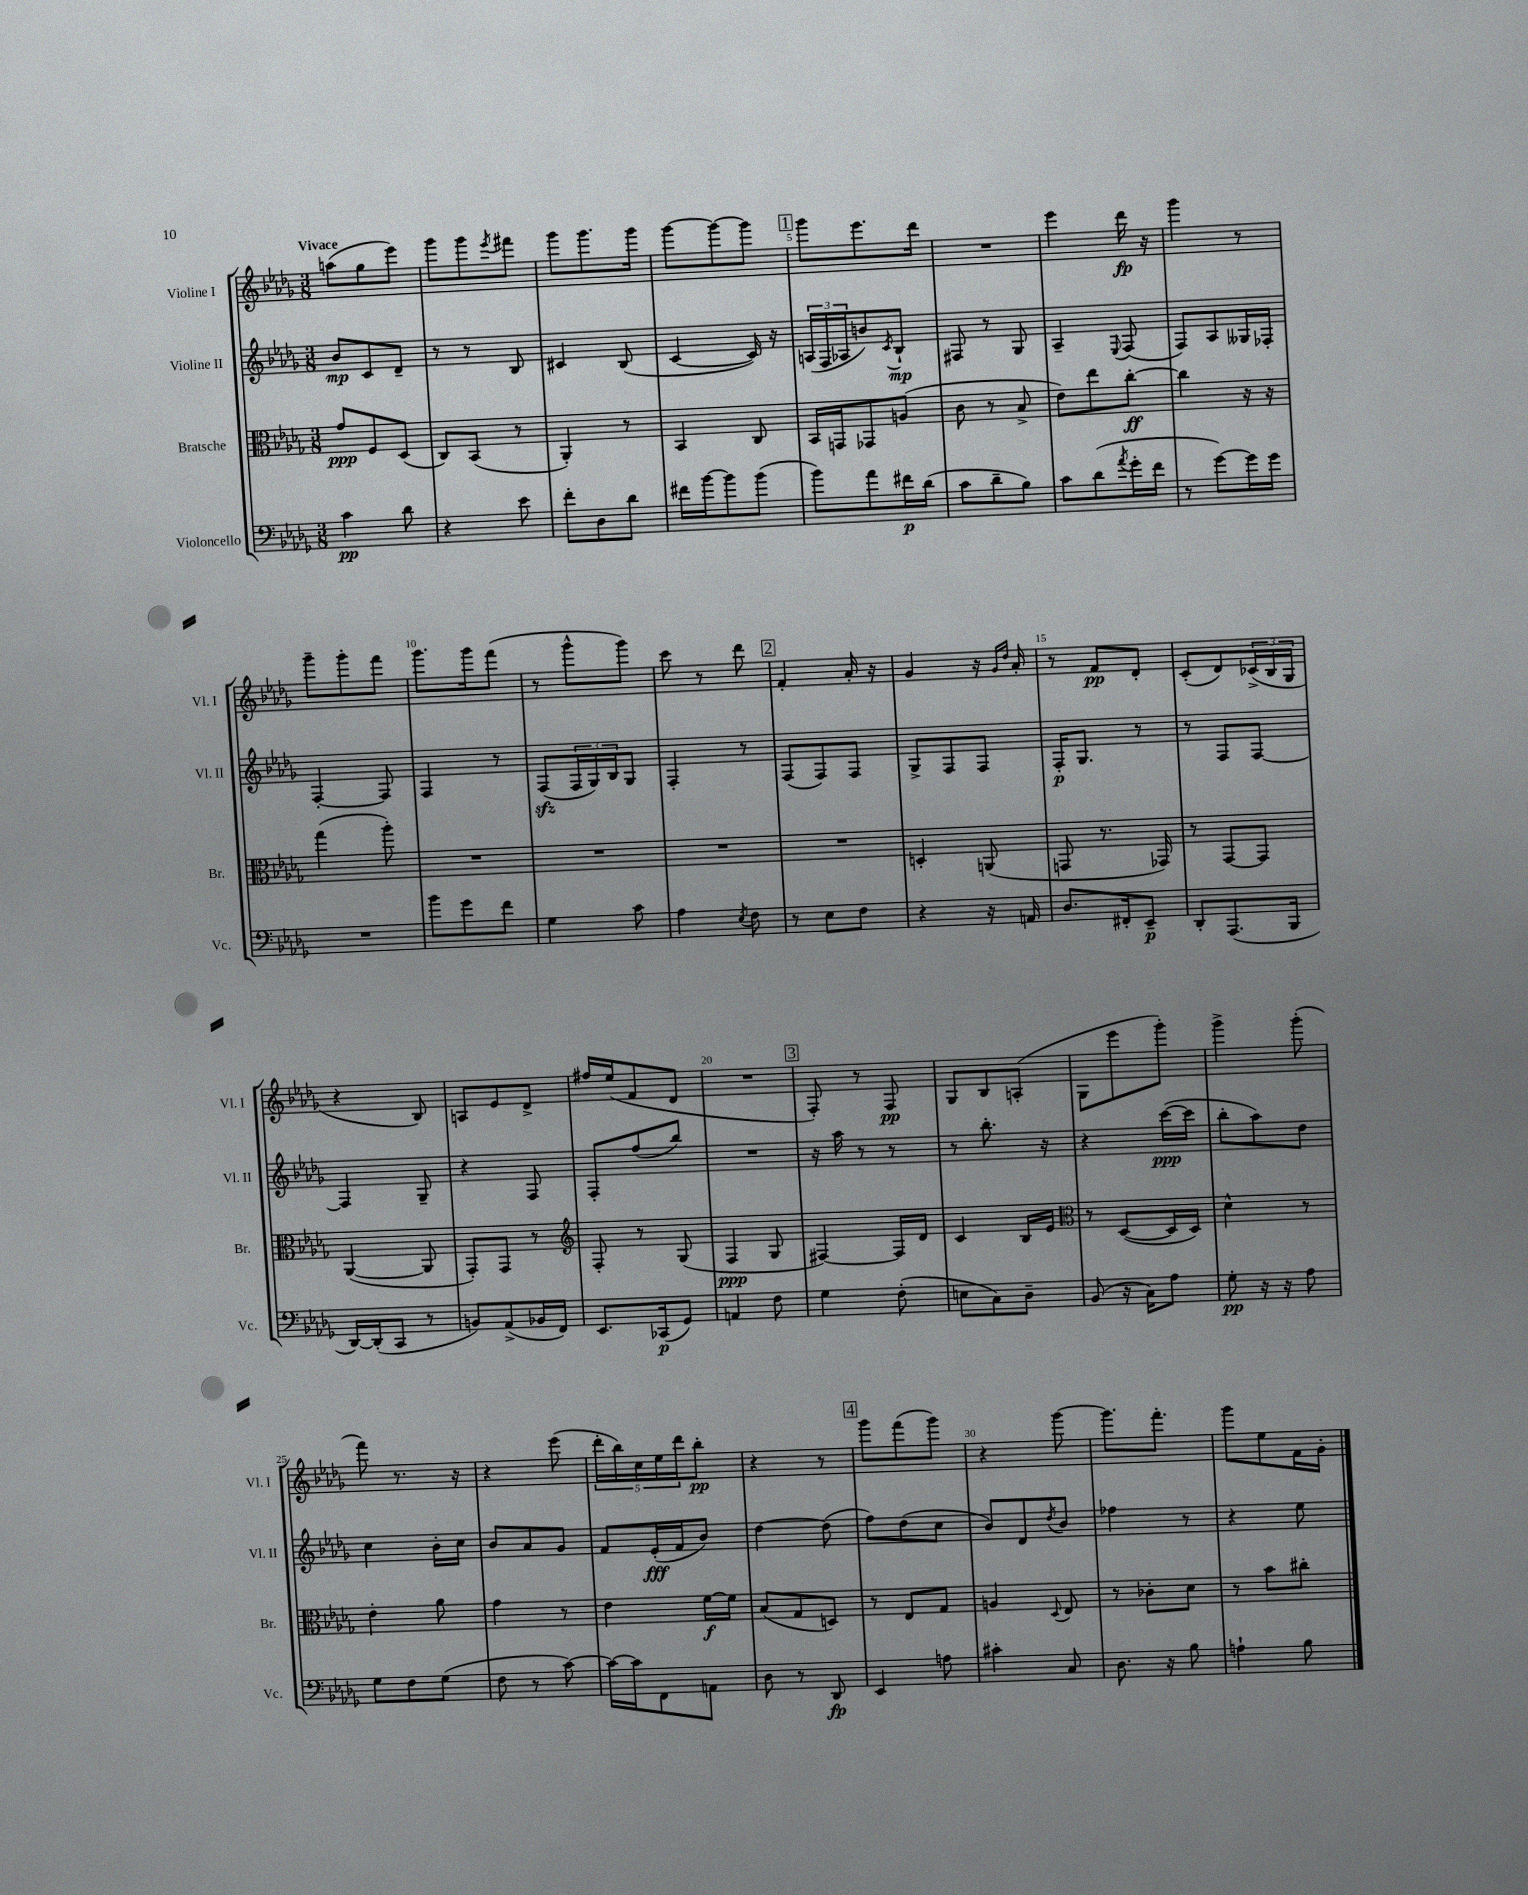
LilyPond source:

<<
\new StaffGroup <<
\new Staff = "s0" \with { instrumentName = "Violine I" shortInstrumentName = "Vl. I" } {
    \clef treble \key des \major \numericTimeSignature \time 3/8 \tempo "Vivace"
    a''8( ges''8 ees'''8) |
    ges'''8 ges'''8 \acciaccatura { ees'''8 } fis'''8 |
    ges'''8 ges'''8. ges'''16 |
    ges'''8~ ges'''8~ ges'''8 |
    \mark \markup { \box "1" } ges'''8 ees'''8. des'''16 |
    R4. |
    ees'''4 des'''16\fp r16 |
    ges'''4 r8 |
    ges'''8-- ges'''8-. f'''8 |
    ges'''8. ges'''16 f'''8( |
    r8 ges'''8-^ ges'''8) |
    c'''8 r8 des'''8 |
    \mark \markup { \box "2" } f'4-. aes'16-. r16 |
    ges'4 r16 \grace { ges'16 des''16 } aes'16-. |
    r8 f'8\pp des'8-. |
    c'8-.( des'8) \tuplet 3/2 { ces'16->( bes16 ges16 } |
    r4 bes8) |
    a8 ees'8 des'8-> |
    fis''16 ees''16( f'8 des'8 |
    R4. |
    \mark \markup { \box "3" } f8-.) r8 f8\pp |
    ges8 bes8 a8-.( |
    ges8 ees'''8 ges'''8-.) |
    ges'''4-> ges'''8-.( |
    f'''8) r8. r16 |
    r4 ees'''8( |
    \tuplet 5/4 { des'''16-. bes''16) c''16 ees''16 des'''16 } bes''8-.\pp |
    r4 r8 |
    \mark \markup { \box "4" } ges'''8 f'''8( ges'''8) |
    r4 ges'''8~ |
    ges'''8. f'''8.-. |
    ges'''8 ees''8 f'16 ges'16-. \bar "|." |
}
\new Staff = "s1" \with { instrumentName = "Violine II" shortInstrumentName = "Vl. II" } {
    \clef treble \key des \major \numericTimeSignature \time 3/8
    bes'8\mp c'8 des'8-- |
    r8 r8 bes8 |
    cis'4 bes8( |
    c'4~ c'16) r16 |
    \mark \markup { \box "1" } \tuplet 3/2 { a16( f16 aes16 } b'8) \acciaccatura { c'8 } bes8-!\mp |
    fis8 r8 ges8 |
    aes4-- \appoggiatura { ees8 } f8( |
    f8) aes8 geses16 fes16-. |
    f4~-. f8 |
    f4 r8 |
    f8\sfz( \tuplet 3/2 { f16 ges16) bes16 } ges8 |
    f4-. r8 |
    \mark \markup { \box "2" } f8( f8) f8 |
    ges8-> f8 f8 |
    f16-.\p ges8. r8 |
    r8 f8 f8~ |
    f4 ges8-- |
    r4 f8 |
    f8-. f''8( bes''8) |
    R4. |
    \mark \markup { \box "3" } r16 aes''16 r8 r8 |
    r8 bes''8.-. r16 |
    r4 c'''16~\ppp( c'''16 |
    bes''8-. aes''8) des''8 |
    c''4 bes'16-. c''16 |
    bes'8 aes'8 ges'8 |
    f'8 ees'16-.\fff( f'16 bes'8) |
    des''4~ des''8( |
    \mark \markup { \box "4" } f''8) des''8( c''8 |
    bes'8) des'8 \acciaccatura { des''8 } bes'8 |
    fes''4 r8 |
    r4 ees''8 \bar "|." |
}
\new Staff = "s2" \with { instrumentName = "Bratsche" shortInstrumentName = "Br." } {
    \clef alto \key des \major \numericTimeSignature \time 3/8
    ges'8\ppp f8 des8( |
    c8) bes,8( r8 |
    aes,4-.) r8 |
    bes,4 c8 |
    \mark \markup { \box "1" } bes,16 g,16 ges,8 a8( |
    c'8 r8 bes8-> |
    ees'8) ees''8 c''8~-.\ff |
    c''4 r16 r16 |
    ges''4( aes''8-.) |
    R4. |
    R4. |
    R4. |
    \mark \markup { \box "2" } R4. |
    d4-. a,8( |
    g,8 r8. ges,16) |
    r8 ges,8~ ges,8 |
    aes,4~( aes,8 |
    ges,8-.) ges,8 r8 |
    \clef treble f8-. r8 ges8( |
    f4\ppp ges8 |
    \mark \markup { \box "3" } fis4~) fis16 des'16 |
    c'4 bes16 ees'16 |
    \clef alto r8 des8~( des16 des16) |
    des'4-^ r8 |
    ees'4-. aes'8 |
    ges'4 r8 |
    ees'4 f'16~\f f'16 |
    bes8( ges8 d8) |
    \mark \markup { \box "4" } r8 ees8 ges8 |
    a4 \appoggiatura { des8 } ees8 |
    r8 ces'8-. des'8 |
    r8 bes'8 cis''8-. \bar "|." |
}
\new Staff = "s3" \with { instrumentName = "Violoncello" shortInstrumentName = "Vc." } {
    \clef bass \key des \major \numericTimeSignature \time 3/8
    c'4\pp des'8 |
    r4 ees'8 |
    f'8-. des8 des'8 |
    fis'16 bes'16~ bes'8 bes'8( |
    \mark \markup { \box "1" } bes'8) aes'8 fis'16\p des'16( |
    c'8 des'8-- bes8) |
    c'8 des'8( \acciaccatura { aes'8 } ges'16-. f'16 |
    r8 ges'8~) ges'16 ges'16 |
    R4. |
    bes'8 ges'8 f'8 |
    ges4 c'8 |
    aes4 \acciaccatura { ees8 } f8 |
    \mark \markup { \box "2" } r8 ees8 f8 |
    r4 r16 a,16 |
    des8. fis,16-. ees,8--\p |
    des,8-. aes,,8.( bes,,16 |
    des,16~) des,16-.( c,8 r8 |
    b,8) aes,8->( bes,16 f,16) |
    ees,8. ces,16\p( ges,8) |
    a,4 f8 |
    \mark \markup { \box "3" } ges4 f8-.( |
    e8 c8) des8-- |
    bes,8( r16 c16) aes8 |
    ges8-.\pp r16 r16 aes8 |
    ges8 f8 ges8( |
    f8 r8 c'8~) |
    c'16~ c'16 f,8 a,8 |
    des8 r8 des,8\fp |
    \mark \markup { \box "4" } ees,4 a8 |
    cis'4-. c8 |
    des8. r16 bes8 |
    a4-! bes8 \bar "|." |
}
>>
>>
\layout { \context { \Score \override BarNumber.break-visibility = ##(#f #t #t) barNumberVisibility = #(every-nth-bar-number-visible 5) } }
